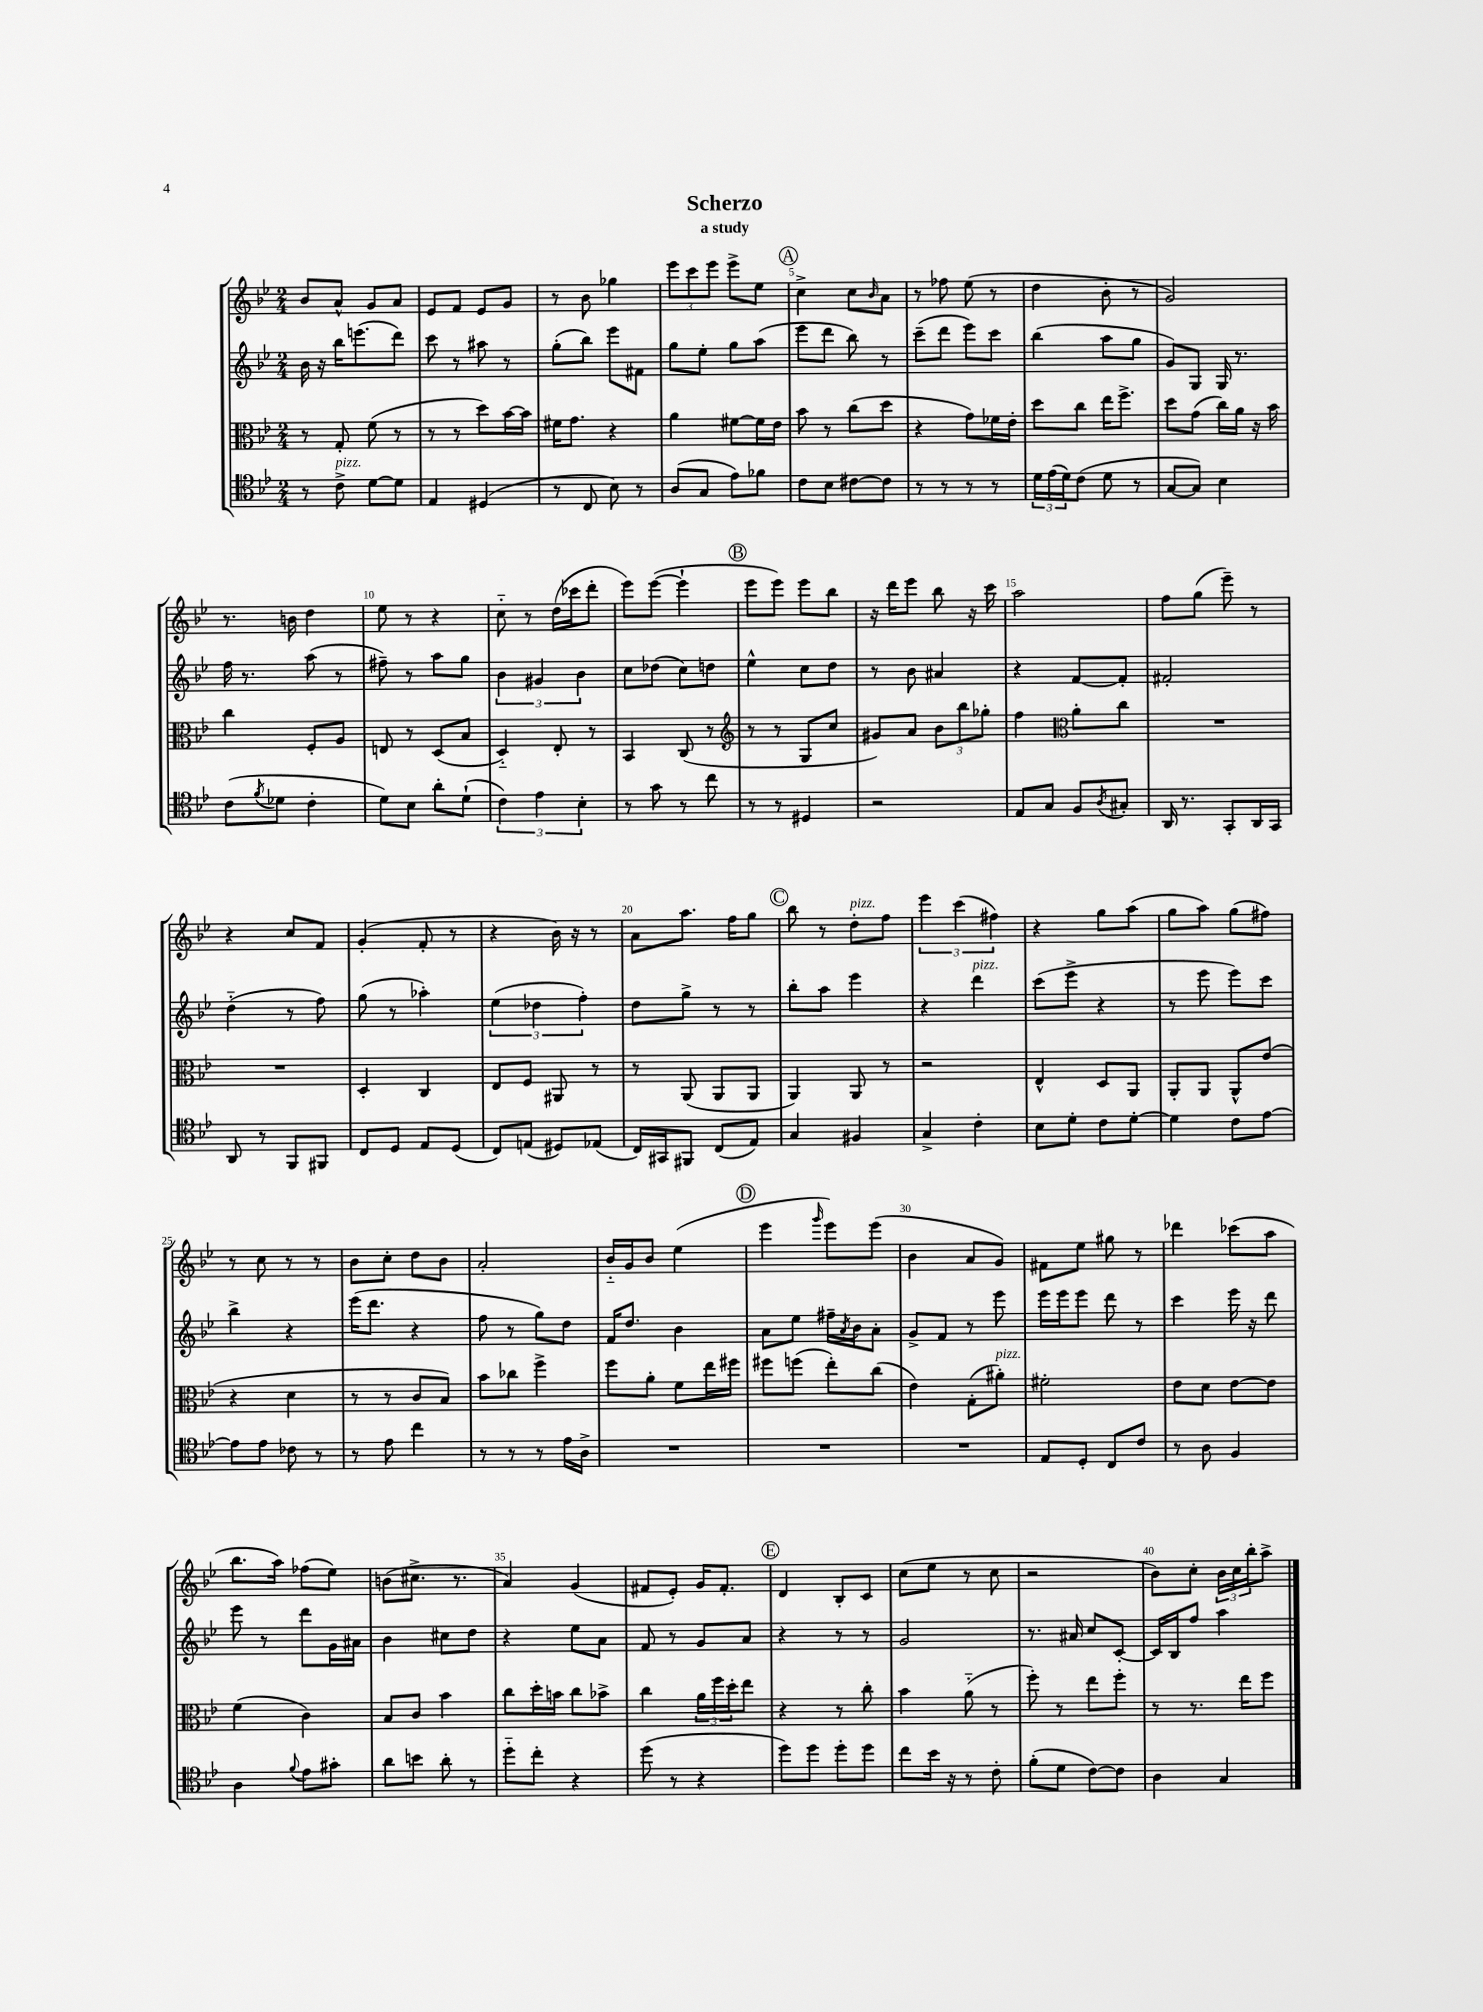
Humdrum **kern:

**kern	**kern	**kern	**kern
*part4	*part3	*part2	*part1
*staff4	*staff3	*staff2	*staff1
*clefC4	*clefC3	*clefG2	*clefG2
*k[b-e-]	*k[b-e-]	*k[b-e-]	*k[b-e-]
*M2/4	*M2/4	*M2/4	*M2/4
=1	=1	=1	=1
8r	8r	16b-\	8b-/L
.	.	16r	.
!LO:TX:a:i:t=pizz.	!	!	!
8c^\	8G'/	16bb-\KL	8a^^/J
.	.	(8.eeen\	.
[8d\L	(8f\	.	8g/L
8d\J]	8r	8ddd\J)	8a/J
=2	=2	=2	=2
4E-/	8r	8ccc\	8e-/L
.	8r	8r	8f/J
(4D#X/	8dd\L)	8aa#X\	8e-/L
.	[16b-\L	8r	8g/J
.	16b-\JJ]	.	.
=3	=3	=3	=3
8r	16f#X\KL	(8gg'\L	8r
.	8.g\J	.	.
8C/	.	8bb-\J)	8b-\
8B-\)	4r	8eee-\L	4gg-X\
8r	.	8f#X\J	.
=4	=4	=4	=4
(8A/L	4a\	8gg\L	12eee-\L
.	.	.	12ccc\
8G/J	.	8ee-'\J	.
.	.	.	12eee-\J
8e-\L)	[8f#X\L	8gg\L	8eee-^\L
8f-X\J	16f#\L]	(8aa\J	8ee-\J
.	16e-\JJ	.	.
!!LO:REH:place=s1:t=A
=5	=5	=5	=5
8c\L	8b-\	8eee-\L	4cc^\
8B-\J	8r	8ddd\J	.
[8c#X\L	(8cc\L	8bb-\)	8cc\L
.	.	.	16qqb-/
8c#\J]	8dd\J	8r	8a\J
=6	=6	=6	=6
8r	4r	(8ccc~\L	8r
8r	.	8ddd\J	8ff-X\
8r	8g\L)	8eee-\L)	(8ee-\
8r	16f-X\L	8ccc\J	8r
.	16e-'\JJ	.	.
=7	=7	=7	=7
24d\LL	8dd\L	(4bb-\	4dd\
(24e-\	.	.	.
24d\J)	.	.	.
(8c\J	8cc\J	.	.
8d\	16ee-\KL	8aa\L	8b-'\
.	8.ff^\J	.	.
8r	.	8gg\J	8r
=8	=8	=8	=8
[8G/L	8dd\L	8g/L)	2g/)
8G/J])	(8g\J	8G/J	.
4B-\	16cc\LL)	16G/	.
.	16a\JJ	8.r	.
.	16r	.	.
.	16b-\	.	.
!!LO:LB:g=z
=9	=9	=9	=9
(8c\L	4cc\	16ff\	8.r
.	.	8.r	.
8qf/	.	.	.
8d-X\J	.	.	.
.	.	.	16bn\
4c'\	8F'/L	(8aa\	4dd\
.	8A/J	8r	.
=10	=10	=10	=10
8d\L)	8En/	8ff#X~\)	8ee-\
8B-\J	8r	8r	8r
8a'\L	(8D/L	8aa\L	4r
(8d`\J	8B-/J	8gg\J	.
=11	=11	=11	=11
6c\)	4D/)	6b-\	8cc\
.	.	.	8r
6e-\	.	6g#X/	.
.	8E-'/	.	(16dd\LL
.	.	.	16ccc-X\J
6B-'\	.	6b-\	.
.	8r	.	8ddd'\J
=12	=12	=12	=12
8r	4BB-/	8cc\L	8eee-\L)
8g\	.	(8dd-X\J	([8eee-\J
8r	(8C/	8cc\L)	4eee-`\]
8cc\	8r	8ddn\J	.
!!LO:REH:place=s1:t=B
=13	=13	=13	=13
*	*clefG2	*	*
8r	8r	4ee-^^\	8eee-\L
8r	8r	.	8eee-\J)
4D#X/	8G/L	8cc\L	8eee-\L
.	8cc/J	8dd\J	8bb-\J
=14	=14	=14	=14
2r	8g#X/L)	8r	16r
.	.	.	16ddd\KL
.	8a/J	8b-\	8eee-\J
.	12b-\L	4a#X/	8bb-\
.	12bb-\	.	.
.	.	.	16r
.	12gg-X'\J	.	.
.	.	.	16ccc\
=15	=15	=15	=15
8E-/L	4ff\	4r	2aa\
8G/J	.	.	.
*	*clefC3	*	*
8F/L	8a'\L	[8f/L	.
8qA/	.	.	.
8G#X'/J	8cc\J	8f'/J]	.
=16	=16	=16	=16
16AA/	2r	2f#X'/	8ff\L
8.r	.	.	.
.	.	.	(8gg\J
8GG'/L	.	.	8eee-~\)
16AA/L	.	.	8r
16GG/JJ	.	.	.
!!LO:LB:g=z
=17	=17	=17	=17
8AA/	2r	(4dd\	4r
8r	.	.	.
8FF/L	.	8r	8cc/L
8FF#X/J	.	8ff\)	8f/J
=18	=18	=18	=18
8C/L	4D'/	(8gg\	(4g'/
8D/J	.	8r	.
8E-/L	4C/	4aa-X'\)	8f'/
(8D/J	.	.	8r
=19	=19	=19	=19
8C/L)	8E-/L	(6ee-\	4r
(8En/J	8F/J	.	.
.	.	6dd-X\	.
8D#X/L)	8AA#X/	.	16b-\)
.	.	.	16r
.	.	6ff'\)	.
(8E-X/J	8r	.	8r
=20	=20	=20	=20
16C/LL)	8r	8dd\L	8a\L
16GG#X/J	.	.	.
8FF#X/J	(8AA/	8gg^\J	8.aa\J
(8C/L	8AA/L	8r	.
.	.	.	16ff\KL
8E-/J)	8AA/J	8r	8gg\J
!!LO:REH:place=s1:t=C
=21	=21	=21	=21
4G/	4AA/)	8bb-'\L	8bb-\
.	.	8aa\J	8r
!	!	!	!LO:TX:a:i:t=pizz.
4F#X/	8AA/	4eee-\	8dd'\L
.	8r	.	8ff\J
=22	=22	=22	=22
4G^/	2r	4r	6eee-\
.	.	.	(6ccc\
!	!	!LO:TX:a:i:t=pizz.	!
4c'\	.	4ddd\	.
.	.	.	6ff#X\)
=23	=23	=23	=23
8B-\L	4E-^^/	(8ccc\L	4r
8d'\J	.	8eee-^\J	.
8c\L	8D/L	4r	8gg\L
[8d'\J	8AA/J	.	(8aa\J
=24	=24	=24	=24
4d\]	8AA'/L	8r	8gg\L
.	8AA/J	8eee-\	8aa\J)
8c\L	8AA^^/L	8eee-\L)	(8gg\L
[8e-\J	(8e-/J	8ccc\J	8ff#X\J)
!!LO:LB:g=z
=25	=25	=25	=25
8e-\L]	4r	4bb-^\	8r
8e-\J	.	.	8cc\
8c-X\	4d\	4r	8r
8r	.	.	8r
=26	=26	=26	=26
8r	8r	(16eee-\KL	8b-\L
.	.	8.ddd\J	.
8e-\	8r	.	8cc'\J
4cc\	8c/L	4r	8dd\L
.	8B-/J)	.	8b-\J
=27	=27	=27	=27
8r	8b-\L	8ff\	2a'/
8r	8cc-X\J	8r	.
8r	4ff^\	8gg\L)	.
16e-\LL	.	8dd\J	.
16A^\JJ	.	.	.
=28	=28	=28	=28
2r	8ff\L	16f/KL	16b-/LL
.	.	8.dd/J	16g/J
.	8a'\J	.	8b-/J
.	8f\L	4b-\	(4ee-\
.	16ee-\L	.	.
.	16ff#X\JJ	.	.
!!LO:REH:place=s1:t=D
=29	=29	=29	=29
2r	8ff#X\L	8a\L	4eee-\
.	(8ffn\J	8ee-\J	.
.	.	.	16qqggg/
.	8ee-'\L)	16ff#X~\LL	8eee-\L)
.	.	8qa/	.
.	.	16b-\J	.
.	(8cc\J	8a'\J	(8eee-\J
=30	=30	=30	=30
2r	4e-\)	8g^/L	4b-\
.	.	8f/J	.
.	(8G'\L	8r	8a/L
!	!LO:TX:a:i:t=pizz.	!	!
.	8a#X'\J)	8eee-\	8g/J)
=31	=31	=31	=31
8E-/L	2f#X'\	16eee-\LL	8f#X\L
.	.	16eee-\J	.
8D'/J	.	8eee-\J	8ee-\J
8C/L	.	8ddd\	8gg#X\
8c/J	.	8r	8r
=32	=32	=32	=32
8r	8e-\L	4ccc\	4ddd-X\
8A\	8d\J	.	.
4F/	[8e-\L	16eee-\	(8ccc-X\L
.	.	16r	.
.	8e-\J]	8ddd\	8aa\J
!!LO:LB:g=z
=33	=33	=33	=33
4A\	(4f\	8eee-\	8.bb-\L
.	.	8r	.
.	.	.	16aa\Jk)
8qqf/	.	.	.
8e-\L	4c\)	8ddd\L	(8ff-X\L
8g#X'\J	.	16g\L	8ee-\J)
.	.	16a#X\JJ	.
=34	=34	=34	=34
8a\L	8B-/L	4b-\	(8bn\L
8bn\J	8c/J	.	8.cc#X^\J
8a'\	4b-\	8cc#X\L	.
.	.	.	8.r
8r	.	8dd\J	.
=35	=35	=35	=35
8dd\L	8cc\L	4r	4a/)
8cc'\J	16dd'\L	.	.
.	16bn\JJ	.	.
4r	8cc\L	8ee-\L	(4g/
.	8b-X^\J	8a\J	.
=36	=36	=36	=36
(8dd\	4cc\	8f/	8f#X/L
8r	.	8r	8e-'/J)
4r	24a\LL	8g/L	16g/KL
.	24ff\	.	.
.	.	.	8.f#'/J
.	24dd'\J	.	.
.	8ee-\J	8a/J	.
!!LO:REH:place=s1:t=E
=37	=37	=37	=37
8dd\L)	4r	4r	4d/
8dd\J	.	.	.
8dd'\L	8r	8r	8B-'/L
8dd\J	8cc'\	8r	8c/J
=38	=38	=38	=38
8cc\L	4b-\	2g/	(8cc\L
16b-\Jk	.	.	8ee-\J
16r	.	.	.
8r	(8a\	.	8r
8c'\	8r	.	8cc\
=39	=39	=39	=39
(8f'\L	8ff'\)	8.r	2r
8d\J	8r	.	.
.	.	16a#X/	.
[8c\L)	8ee-\L	8cc/L	.
8c\J]	8ff'\J	[8c'/J	.
=40	=40	=40	=40
4A\	8r	16c/LL]	8b-\L)
.	.	16B-/J	.
.	8.r	8ff/J	8cc'\J
4G/	.	4aa\	24b-\LL
.	.	.	24cc\
.	16ee-\KL	.	.
.	.	.	24bb-'\J
.	8ff\J	.	8aa^\J
==	==	==	==
*-	*-	*-	*-
